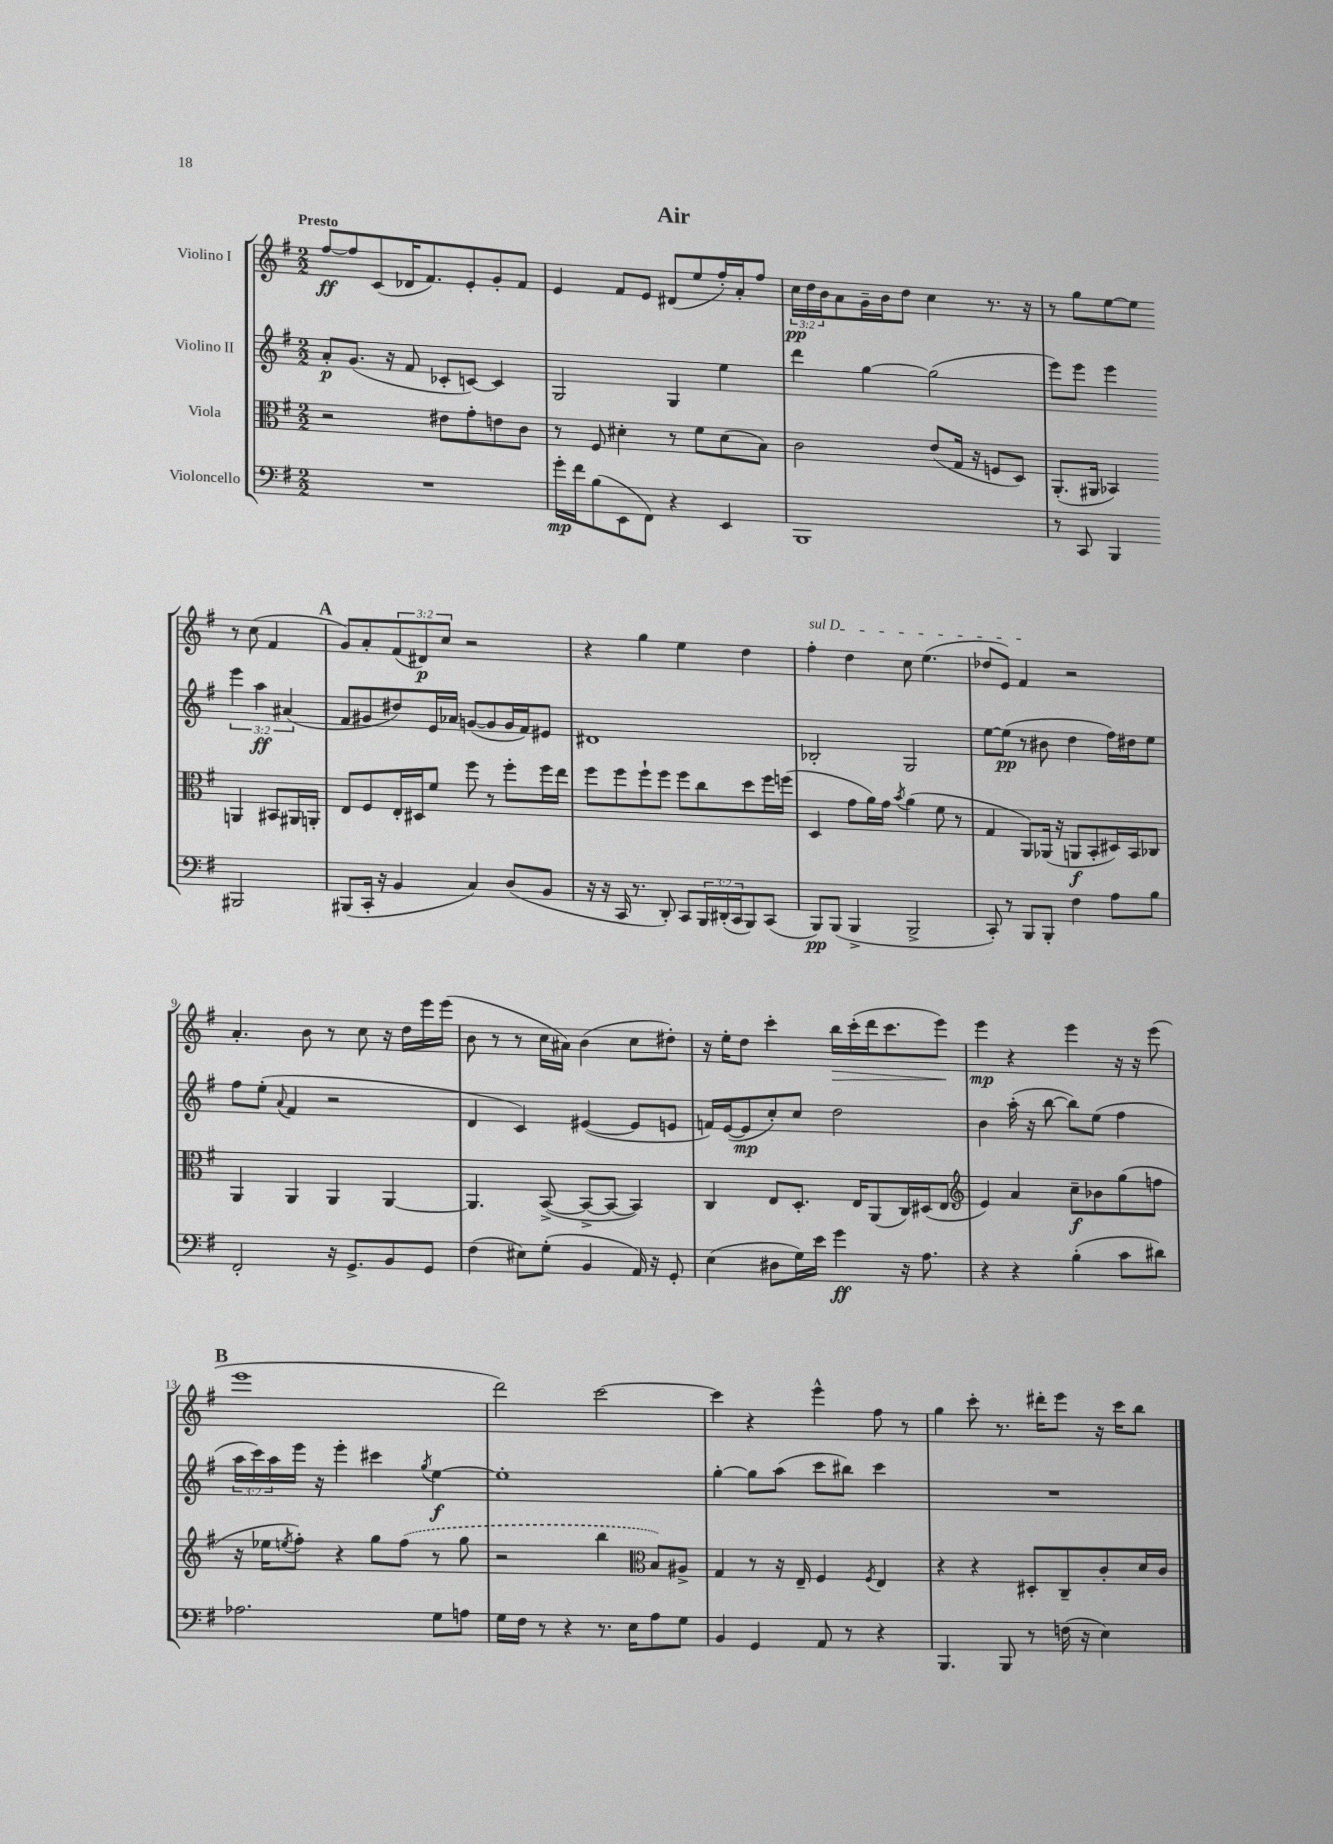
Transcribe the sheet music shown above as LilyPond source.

\header { title = "Air" }
<<
\new StaffGroup <<
\new Staff = "s0" \with { instrumentName = "Violino I" } {
    \clef treble \key g \major \numericTimeSignature \time 2/2 \override Staff.TupletNumber.text = #tuplet-number::calc-fraction-text \tempo "Presto"
    fis''8~\ff fis''8 c'8( des'16 fis'8.) e'8-. g'8-. fis'8 |
    e'4 fis'8 e'8 dis'8( e''8 fis''16-.) a'16-. fis''8 |
    \tuplet 3/2 { c''16\pp d''16 b'16 } a'8 g'16-- b'16 d''8 c''4 r8. r16 |
    r8 g''8 e''8~ e''8 r8 c''8( fis'4 |
    \mark \markup { \bold "A" } g'8) a'8-. \tuplet 3/2 { fis'8( dis'8\p) c''8 } r2 |
    r4 g''4 e''4 d''4 |
    \once \override TextSpanner.bound-details.left.text = \markup { \italic "sul D" } fis''4-.\startTextSpan d''4 c''8 e''4.( |
    des''8 e'8) fis'4\stopTextSpan r2 |
    a'4.-. b'8 r8 c''8 r16 d''16 e'''16 e'''16( |
    b'8 r8 r8 c''16 ais'16) b'4( c''8 dis''8-.) |
    r16 e''16-. d''8 c'''4-. b''16\> c'''16-.( d'''16 c'''8. e'''8\!) |
    e'''4\mp r4 e'''4 r16 r16 e'''8( |
    \mark \markup { \bold "B" } e'''1 |
    d'''2) c'''2~ |
    c'''4 r4 e'''4-^ fis''8 r8 |
    g''4 c'''8-. r8. dis'''16-. e'''8 r16 c'''16 b''8 \bar "|." |
}
\new Staff = "s1" \with { instrumentName = "Violino II" } {
    \clef treble \key g \major \numericTimeSignature \time 2/2 \override Staff.TupletNumber.text = #tuplet-number::calc-fraction-text
    a'8-.\p g'8.( r16 fis'8 ces'8-. c'8~) c'4 |
    g2 g4 e''4 |
    d'''4 g''4~ g''2( |
    e'''8) e'''8 e'''4 \tuplet 3/2 { e'''4 a''4\ff ais'4( } |
    \mark \markup { \bold "A" } fis'8 gis'8 dis''8) e'16 aes'16 g'8~( g'8 g'16 fis'16) eis'8 |
    dis'1 |
    bes2-. g2 |
    e''8~ e''8\pp( r8 bis'8 d''4 fis''16) dis''16 e''8 |
    fis''8 e''8-.( \appoggiatura { a'8 } fis'4 r2 |
    d'4 c'4) eis'4~( eis'8 e'8 |
    f'16) e'16~( e'8\mp c''8-.) c''8 d''2 |
    b'4 a''16-.( r16 b''8~ b''8) e''8( fis''4 |
    \mark \markup { \bold "B" } \tuplet 3/2 { a''16 c'''16) a''16 } e'''16 r16 e'''4-. cis'''4 \acciaccatura { g''8 } e''4~\f |
    e''1-. |
    g''4~-. g''8 a''8( c'''8 bis''8) c'''4 |
    R1 \bar "|." |
}
\new Staff = "s2" \with { instrumentName = "Viola" } {
    \clef alto \key g \major \numericTimeSignature \time 2/2
    r2 eis'8 g'8-. e'8 c'8 |
    r8 fis8 dis'4-. r8 fis'8 dis'8( b8) |
    c'2 e'8( g16 r16 f8 d8) |
    a,8.-.( ais,16 bes,4) a,4 bis,8 ais,16 a,16-. |
    \mark \markup { \bold "A" } e8 fis8 e16-. dis16 fis'8 fis''8 r8 fis''8-. fis''16 e''16 |
    fis''8 fis''8 fis''8-! fis''8 fis''8 c''8 d''8 fis''16 f''16( |
    d4 g'8 a'16) g'16 \acciaccatura { b'8 } a'4( fis'8 r8 |
    g4 a,8) aes,16( r16 a,8\f b,8-. dis16) b,16 ces8 |
    a,4 a,4 a,4 a,4~ |
    a,4. b,8~->( b,8~-> b,8~ b,4) |
    c4 e8 d8.-. e16 a,8( c16) dis16( e8 |
    \clef treble e'4) a'4 c''8--\f bes'8 g''8( f''8 |
    \mark \markup { \bold "B" } r16 ees''16 \acciaccatura { e''8 } fis''8-.) r4 g''8 \once \slurDashed fis''8( r8 g''8 |
    r2 b''4 \clef alto b8) ais8-> |
    g4 r8 r16 e16-- fis4 \acciaccatura { fis8 } e4 |
    r4 r4 dis8-. c8-- c'8-. d'16 c'16 \bar "|." |
}
\new Staff = "s3" \with { instrumentName = "Violoncello" } {
    \clef bass \key g \major \numericTimeSignature \time 2/2 \override Staff.TupletNumber.text = #tuplet-number::calc-fraction-text
    R1 |
    g'16-.\mp fis'16 b8( e,8 fis,8) r4 e,4 |
    b,,1 |
    r8 c,8 b,,4 bis,,2 |
    \mark \markup { \bold "A" } bis,,8( c,16-. r16 b,4 c4) d8( b,8 |
    r16 r16 c,16 r8. d,8-.) c,8 \tuplet 3/2 { b,,16 dis,16-.( c,16 } b,,8) c,8( |
    b,,8\pp) b,,8( b,,4-> b,,2-> |
    c,8-.) r8 b,,8 b,,8-. fis4 a8 b8 |
    fis,2-. r16 g,8.-> b,8 g,8 |
    fis4( eis8) g8-.( b,4 a,16) r16 g,8-. |
    e4( dis8 g16) e'16 g'4\ff r16 a8. |
    r4 r4 b4-.( c'8 dis'8) |
    \mark \markup { \bold "B" } aes2. g8 a8 |
    g16 fis16 r8 r4 r8. e16 a8 g8 |
    b,4 g,4 a,8 r8 r4 |
    b,,4. b,,8 r8 f16( r16 e4) \bar "|." |
}
>>
>>
